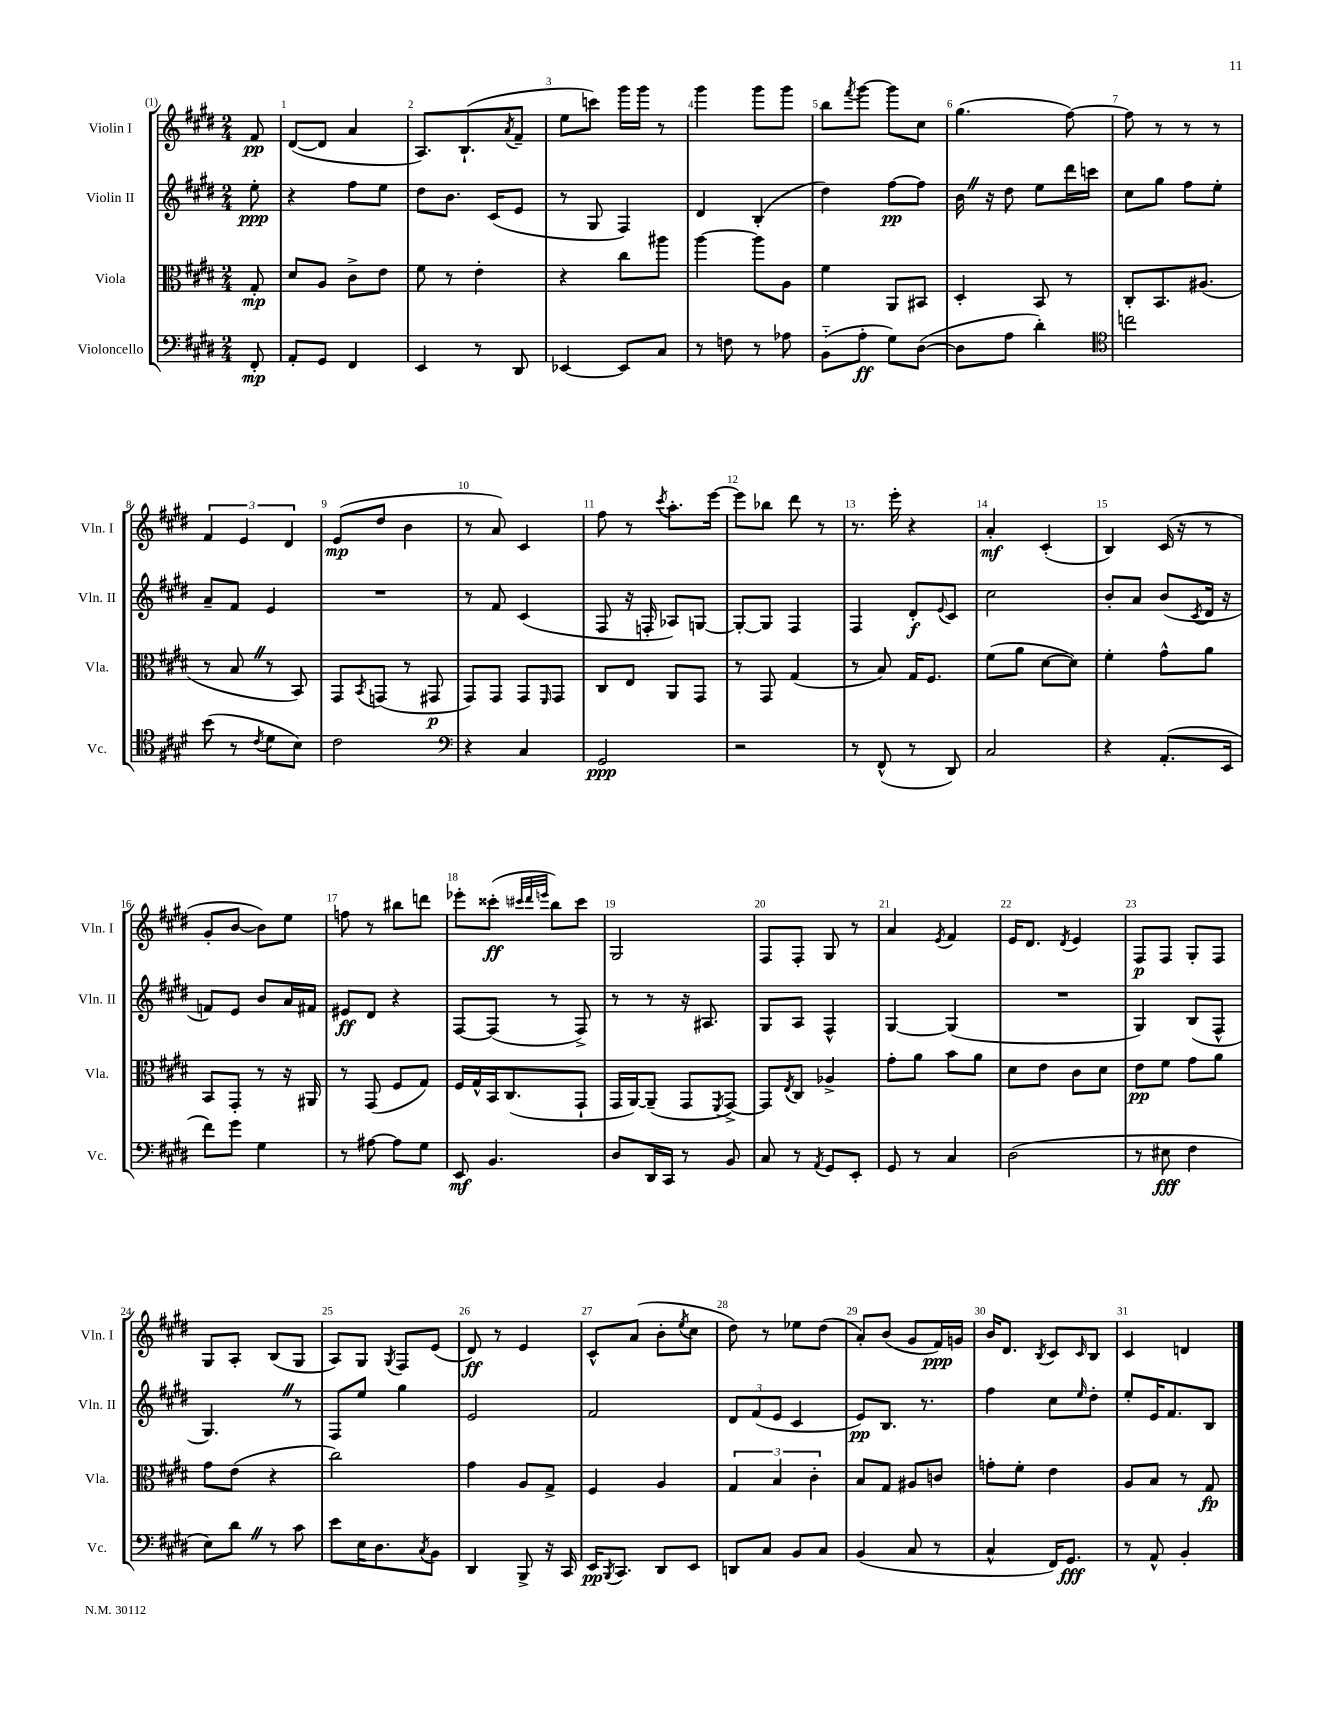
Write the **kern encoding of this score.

**kern	**dynam	**kern	**dynam	**kern	**dynam	**kern	**dynam
*part4	*part4	*part3	*part3	*part2	*part2	*part1	*part1
*staff4	*staff4	*staff3	*staff3	*staff2	*staff2	*staff1	*staff1
*I"Violoncello	*	*I"Viola	*	*I"Violin II	*	*I"Violin I	*
*I'Vc.	*	*I'Vla.	*	*I'Vln. II	*	*I'Vln. I	*
*clefF4	*	*clefC3	*	*clefG2	*	*clefG2	*
*k[f#c#g#d#]	*	*k[f#c#g#d#]	*	*k[f#c#g#d#]	*	*k[f#c#g#d#]	*
*M2/4	*	*M2/4	*	*M2/4	*	*M2/4	*
=	=	=	=	=	=	=	=
8FF#'/	mp	8G#'/	mp	8ee'\	ppp	8f#/	pp
=1	=1	=1	=1	=1	=1	=1	=1
8AA'/L	.	8d#/L	.	4r	.	([8d#/L	.
8GG#/J	.	8A/J	.	.	.	8d#/J]	.
4FF#/	.	8c#^\L	.	8ff#\L	.	4a/	.
.	.	8e\J	.	8ee\J	.	.	.
=2	=2	=2	=2	=2	=2	=2	=2
4EE/	.	8f#\	.	8dd#\L	.	8.A/L)	.
.	.	8r	.	8.b\J	.	.	.
.	.	.	.	.	.	(8.B`/	.
8r	.	4e'\	.	.	.	.	.
.	.	.	.	(16c#/KL	.	.	.
.	.	.	.	.	.	8qa/	.
8DD#/	.	.	.	8e/J	.	8f#~/J	.
=3	=3	=3	=3	=3	=3	=3	=3
[4EE-X/	.	4r	.	8r	.	8ee\L	.
.	.	.	.	8G#/	.	8cccn\J)	.
8EE-/L]	.	8cc#\L	.	4F#/)	.	16ggg#\LL	.
.	.	.	.	.	.	16ggg#\JJ	.
8C#/J	.	8aa#X\J	.	.	.	8r	.
=4	=4	=4	=4	=4	=4	=4	=4
8r	.	[4aa\	.	4d#/	.	4ggg#\	.
8Fn\	.	.	.	.	.	.	.
8r	.	8aa\L]	.	(4B'/	.	8ggg#\L	.
8A-X\	.	8A\J	.	.	.	8ggg#\J	.
=5	=5	=5	=5	=5	=5	=5	=5
(8BB\L	.	4f#\	.	4dd#\)	.	8bb\L	.
.	.	.	.	.	.	8qfff#/	.
8A'\J	ff	.	.	.	.	[8ggg#\J	.
8G#\L)	.	8AA/L	.	[8ff#\L	pp	8ggg#\L]	.
([8D#\J	.	8BB#X/J	.	8ff#\J]	.	8cc#\J	.
=6	=6	=6	=6	=6	=6	=6	=6
8D#\L]	.	4D#'/	.	16bZ\	.	(4.gg#\	.
.	.	.	.	16r	.	.	.
8A\J	.	.	.	8dd#\	.	.	.
4d#'\)	.	8BB/	.	8ee\L	.	.	.
.	.	8r	.	16ddd#\L	.	[8ff#\)	.
.	.	.	.	16cccn\JJ	.	.	.
=7	=7	=7	=7	=7	=7	=7	=7
*clefC4	*	*	*	*	*	*	*
2ccn\	.	8C#'/L	.	8cc#\L	.	8ff#\]	.
.	.	8.BB/	.	8gg#\J	.	8r	.
.	.	.	.	8ff#\L	.	8r	.
.	.	(8.A#X/J	.	.	.	.	.
.	.	.	.	8ee'\J	.	8r	.
!!LO:LB:g=z
=8	=8	=8	=8	=8	=8	=8	=8
(8b\	.	8r	.	8a~/L	.	6f#/	.
8r	.	8BZ/	.	8f#/J	.	.	.
.	.	.	.	.	.	6e/	.
8qc#/	.	.	.	.	.	.	.
8d#\L	.	8r	.	4e/	.	.	.
.	.	.	.	.	.	6d#/	.
8B\J)	.	8BB/)	.	.	.	.	.
=9	=9	=9	=9	=9	=9	=9	=9
2c#\	.	8GG#/L	.	2r	.	(8e/L	mp
.	.	8qBB/	.	.	.	.	.
.	.	(8GGn/J	.	.	.	8dd#/J	.
.	.	8r	.	.	.	4b\	.
.	.	8GG#X/	p	.	.	.	.
=10	=10	=10	=10	=10	=10	=10	=10
*clefF4	*	*	*	*	*	*	*
4r	.	8GG#/L)	.	8r	.	8r	.
.	.	8GG#/J	.	8f#/	.	8a/)	.
4C#/	.	8GG#/L	.	(4c#/	.	4c#/	.
.	.	16qqFF#/	.	.	.	.	.
.	.	8GG#/J	.	.	.	.	.
=11	=11	=11	=11	=11	=11	=11	=11
2GG#/	ppp	8C#/L	.	8F#/	.	8ff#\	.
.	.	8E/J	.	16r	.	8r	.
.	.	.	.	16Fn'/	.	.	.
.	.	.	.	.	.	8qccc#/	.
.	.	8AA/L	.	8A-X/L)	.	8.aa'\L	.
.	.	8GG#/J	.	[8Gn/J	.	.	.
.	.	.	.	.	.	[16eee\Jk	.
=12	=12	=12	=12	=12	=12	=12	=12
2r	.	8r	.	8G'/L_	.	8eee\L]	.
.	.	8GG#/	.	8G/J]	.	8bb-X\J	.
.	.	(4G#/	.	4F#/	.	8ddd#\	.
.	.	.	.	.	.	8r	.
=13	=13	=13	=13	=13	=13	=13	=13
8r	.	8r	.	4F#/	.	8.r	.
(8FF#^^/	.	8B/)	.	.	.	.	.
.	.	.	.	.	.	16eee'\	.
8r	.	16G#/KL	.	8d#'/L	f	4r	.
.	.	8.F#/J	.	.	.	.	.
.	.	.	.	8qqe/	.	.	.
8DD#/)	.	.	.	8c#/J	.	.	.
=14	=14	=14	=14	=14	=14	=14	=14
2C#/	.	(8f#\L	.	2cc#\	.	4a'/	mf
.	.	8a\J	.	.	.	.	.
.	.	[8d#\L	.	.	.	(4c#'/	.
.	.	8d#\J])	.	.	.	.	.
=15	=15	=15	=15	=15	=15	=15	=15
4r	.	4f#'\	.	8b'/L	.	4B/)	.
.	.	.	.	8a/J	.	.	.
(8.AA'/L	.	8g#^^\L	.	(8b/L	.	(16c#/	.
.	.	.	.	.	.	16r	.
.	.	.	.	8qc#/	.	.	.
.	.	8a\J	.	16d#/Jk	.	8r	.
16EE/Jk	.	.	.	16r	.	.	.
!!LO:LB:g=z
=16	=16	=16	=16	=16	=16	=16	=16
8f#\L)	.	8BB/L	.	8fn/L)	.	8g#'/L	.
8g#\J	.	8GG#'/J	.	8e/J	.	[8b/J	.
4G#\	.	8r	.	8b/L	.	8b\L])	.
.	.	16r	.	16a/L	.	8ee\J	.
.	.	16AA#X/	.	16f#X/JJ	.	.	.
=17	=17	=17	=17	=17	=17	=17	=17
8r	.	8r	.	8e#X/L	ff	8ffn\	.
[8A#X\	.	(8GG#/	.	8d#/J	.	8r	.
8A#\L]	.	8F#/L	.	4r	.	8bb#X\L	.
8G#\J	.	8G#/J)	.	.	.	8dddn\J	.
=18	=18	=18	=18	=18	=18	=18	=18
8EE/	mf	16F#/LL	.	[8F#/L	.	8eee-X'\L	.
.	.	16G#^^/	.	.	.	.	.
4.BB/	.	16BB/J	.	(8F#/J]	.	(8ccc##X'\J	ff
.	.	(8.C#/	.	.	.	.	.
.	.	.	.	.	.	32qqccc#X/LLL	.
.	.	.	.	.	.	32qqddd#/	.
.	.	.	.	.	.	32qqeeen/JJJ	.
.	.	.	.	8r	.	8bb\L)	.
.	.	8GG#`/J	.	8F#^/)	.	8ccc#\J	.
=19	=19	=19	=19	=19	=19	=19	=19
8D#/L	.	16GG#/LL	.	8r	.	2G#/	.
.	.	[16AA/J)	.	.	.	.	.
16DD#/L	.	(8AA~/J]	.	8r	.	.	.
16CC#/JJ	.	.	.	.	.	.	.
8r	.	8GG#/L	.	16r	.	.	.
.	.	.	.	8.A#X/	.	.	.
.	.	8qFF#/	.	.	.	.	.
8BB/	.	[8GG#^/J)	.	.	.	.	.
=20	=20	=20	=20	=20	=20	=20	=20
8C#/	.	8GG#/L]	.	8G#/L	.	8F#/L	.
.	.	8qE/	.	.	.	.	.
8r	.	8C#/J	.	8A/J	.	8F#'/J	.
8qAA/	.	.	.	.	.	.	.
8GG#/L	.	4A-X^/	.	4F#^^/	.	8G#/	.
8EE'/J	.	.	.	.	.	8r	.
=21	=21	=21	=21	=21	=21	=21	=21
8GG#/	.	8g#'\L	.	[4G#/	.	4a/	.
8r	.	8a\J	.	.	.	.	.
.	.	.	.	.	.	8qe/	.
4C#/	.	8b\L	.	(4G#/]	.	4f#/	.
.	.	8a\J	.	.	.	.	.
=22	=22	=22	=22	=22	=22	=22	=22
(2D#\	.	8d#\L	.	2r	.	16e/KL	.
.	.	.	.	.	.	8.d#/J	.
.	.	8e\J	.	.	.	.	.
.	.	.	.	.	.	8qd#/	.
.	.	8c#\L	.	.	.	4e/	.
.	.	8d#\J	.	.	.	.	.
=23	=23	=23	=23	=23	=23	=23	=23
8r	.	8e\L	pp	4G#/)	.	8F#/L	p
8E#X\	fff	8f#\J	.	.	.	8F#/J	.
4F#\	.	8g#\L	.	(8B/L	.	8G#'/L	.
.	.	8a\J	.	8F#^^/J	.	8F#/J	.
!!LO:LB:g=z
=24	=24	=24	=24	=24	=24	=24	=24
8E\L)	.	8g#\L	.	4.G#Z/)	.	8G#/L	.
8d#Z\J	.	(8e\J	.	.	.	8A'/J	.
8r	.	4r	.	.	.	(8B/L	.
8c#\	.	.	.	8r	.	8G#/J	.
=25	=25	=25	=25	=25	=25	=25	=25
8e\L	.	2cc#\)	.	8F#/L	.	8A/L)	.
16E\K	.	.	.	8ee/J	.	8G#/J	.
8.D#\	.	.	.	.	.	.	.
.	.	.	.	.	.	8qG#/	.
.	.	.	.	4gg#\	.	8F#/L	.
8qC#/	.	.	.	.	.	.	.
8BB\J	.	.	.	.	.	(8e/J	.
=26	=26	=26	=26	=26	=26	=26	=26
4DD#/	.	4g#\	.	2e/	.	8d#/)	ff
.	.	.	.	.	.	8r	.
8BBB^/	.	8A/L	.	.	.	4e/	.
16r	.	8G#^/J	.	.	.	.	.
16CC#/	.	.	.	.	.	.	.
=27	=27	=27	=27	=27	=27	=27	=27
16EE/KL	pp	4F#/	.	2f#/	.	8c#^^/L	.
8qBBB/	.	.	.	.	.	.	.
8.CC#/J	.	.	.	.	.	.	.
.	.	.	.	.	.	(8a/J	.
8DD#/L	.	4A/	.	.	.	8b'\L	.
.	.	.	.	.	.	8qee/	.
8EE/J	.	.	.	.	.	8cc#\J	.
=28	=28	=28	=28	=28	=28	=28	=28
8DDn/L	.	6G#/	.	12d#/L	.	8dd#\)	.
.	.	.	.	(12f#/	.	.	.
8C#/J	.	.	.	.	.	8r	.
.	.	6B/	.	12e/J	.	.	.
8BB/L	.	.	.	4c#/	.	8ee-X\L	.
.	.	6c#'\	.	.	.	.	.
8C#/J	.	.	.	.	.	(8dd#\J	.
=29	=29	=29	=29	=29	=29	=29	=29
(4BB/	.	8B/L	.	8e/L)	pp	8a'/L)	.
.	.	8G#/J	.	8.B/J	.	(8b/J	.
8C#/	.	8A#X/L	.	.	.	8g#/L	.
.	.	.	.	8.r	.	.	.
8r	.	8cn/J	.	.	.	16f#/L)	ppp
.	.	.	.	.	.	16gn/JJ	.
=30	=30	=30	=30	=30	=30	=30	=30
4C#^^/	.	8gn'\L	.	4ff#\	.	16b/KL	.
.	.	.	.	.	.	8.d#/J	.
.	.	8f#'\J	.	.	.	.	.
.	.	.	.	.	.	8qB/	.
16FF#/KL)	.	4e\	.	8cc#\L	.	8c#/L	.
8.GG#/J	fff	.	.	.	.	.	.
.	.	.	.	16qqee/	.	16qqc#/	.
.	.	.	.	8dd#'\J	.	8B/J	.
=31	=31	=31	=31	=31	=31	=31	=31
8r	.	8A/L	.	8ee'/L	.	4c#/	.
8AA^^/	.	8B/J	.	16e/K	.	.	.
.	.	.	.	8.f#/	.	.	.
4BB'/	.	8r	.	.	.	4dn/	.
.	.	8G#/	fp	8B/J	.	.	.
==	==	==	==	==	==	==	==
*-	*-	*-	*-	*-	*-	*-	*-
